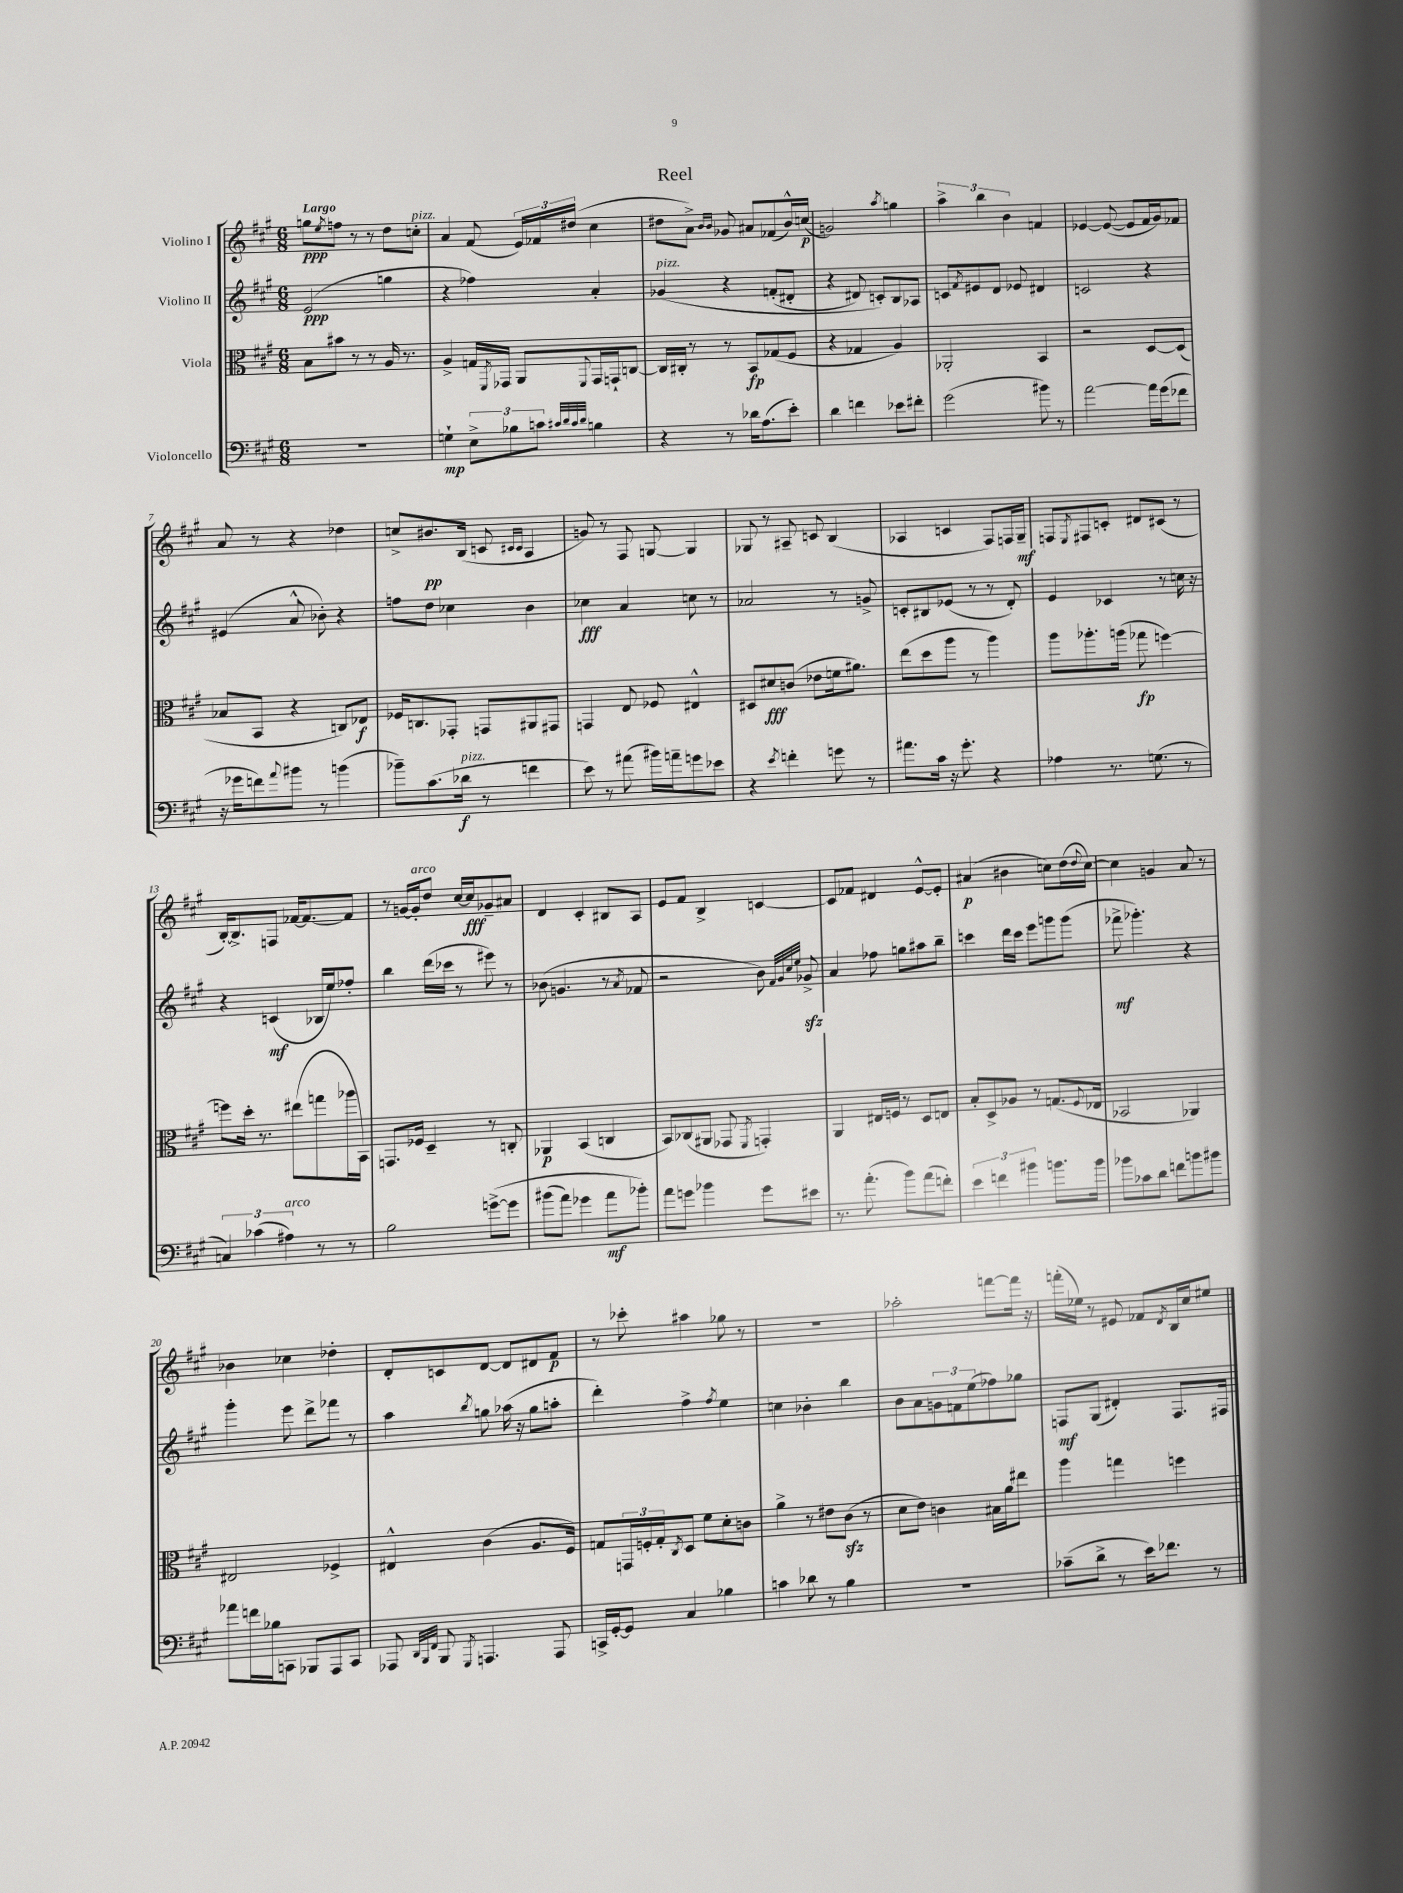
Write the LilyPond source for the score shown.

\header { title = "Reel" }
<<
\new StaffGroup <<
\new Staff = "s0" \with { instrumentName = "Violino I" } {
    \clef treble \key a \major \numericTimeSignature \time 6/8 \tempo "Largo"
    g''8\ppp \acciaccatura { e''8 } f''8 r8 r8 d''8 c''8-.^\markup { \italic "pizz." } |
    a'4 fis'8( \tuplet 3/2 { e'16) fes'16 dis''16( } cis''4 |
    dis''8 a'8->) \grace { b'16 b'16 } ges'8 ais'8 fes'8( b'16-^) c''16\p( |
    g'2) \acciaccatura { a''8 } g''4 |
    \tuplet 3/2 { a''4-> b''4 b'4 } f'4 |
    ees'4~ ees'8~( ees'8 fis'16 gis'16) fes'8 |
    a'8 r8 r4 des''4 |
    c''8-> bis'8.\pp b16( c'8 \grace { cis'16 cis'16 } a4 |
    g'8) r8 fis8 g8~ g4 |
    ges8 r8 ais8-- c'8 b4( |
    aes4 c'4 fis8) f16 gis16--\mf |
    f8 \acciaccatura { e8 } fis8 c'8-. dis'8 cis'8( r8 |
    b16~-.) b8.-> f8 fes'16~ fes'8.~ fes'8 |
    r8 g'16~ g'16-.^\markup { \italic "arco" } d''8 cis''16~ cis''16\fff ges'8-- ais'8 |
    d'4 cis'4-. bis8 a8 |
    e'8 fis'8 b4-> c'4~ |
    c'8 fes'8 dis'4 e'8~-^ e'8-. |
    ais'4\p( bis'4 c''8) d''16( \appoggiatura { d''8 } c''16~) |
    c''4 g'4 a'8 r8 |
    bes'4 ces''4 des''4-. |
    d'8-. c'8 d'8~ d'8 dis'8 fis'8\p |
    r8 ces'''8-. ais''4 ges''8 r8 |
    R2. |
    aes''2-. f'''8~ f'''16 r16 |
    f'''16-.( ees''16) r8 eis'8 fes'8 \acciaccatura { d'8 } b16 cis''16 eis''8 \bar "|." |
}
\new Staff = "s1" \with { instrumentName = "Violino II" } {
    \clef treble \key a \major \numericTimeSignature \time 6/8
    e'2\ppp( g''4 |
    r4 fes''4) a'4-. |
    ges'4^\markup { \italic "pizz." }\( r4 f'8-.( dis'8-. |
    r4 dis'8) c'8-.\) b8 aes8 |
    c'8 \acciaccatura { fis'8 } eis'8 d'8 ees'8 dis'4 |
    c'2 r4 |
    eis'4( a'8-^ bes'8-.) r4 |
    f''8 d''8 ces''4 b'4 |
    ces''4\fff a'4 c''8 r8 |
    aes'2 r8 g'8-> |
    c'8-. bis8 ees'8( r8 r8 d'8-.) |
    e'4 ces'4 r8 c''16 r16 |
    r4 c'4\mf( bes16 e''16) fes''8-. |
    b''4 d'''16( ces'''16 r8 eis'''8) r8 |
    bes'8( g'4. r8 \acciaccatura { a'8 } fes'8 |
    r2 b'8) \grace { fis'32 gis'32 cis''32 e''32 } ges'8->\sfz |
    a'4 fes''8 g''8 ais''8 b''8-- |
    c'''4 d'''16 c'''16 e'''8 g'''8 g'''8( |
    fes'''8->\mf ges'''4.-.) r4 |
    gis'''4-. e'''8 d'''8-> fes'''8 r8 |
    a''4 \acciaccatura { b''8 } g''8 aes''16( r16 g''8 a''8-. |
    d'''4-.) fis''4-> \acciaccatura { fis''8 } e''4 |
    c''4 bes'4-. b''4 |
    b'8 a'8 \tuplet 3/2 { g'8 f'8 e''8( } fes''8) ges''8 |
    f8\mf gis8( dis'4-.) f8. fis16 \bar "|." |
}
\new Staff = "s2" \with { instrumentName = "Viola" } {
    \clef alto \key a \major \numericTimeSignature \time 6/8
    b8 bis'8 r8 r8 a16 r8. |
    a4-> g16 \acciaccatura { fis,8 } ges,16 a,8 \appoggiatura { fis,8 } ges,16 g,16-! c8~ |
    c16 cis16-. r8 r8 b,8\fp ges8( fis8 |
    r4 ges4 a4) |
    aes,2-. b,4 |
    r2 d8~ d8( |
    bes8 b,8 r4 c8) ees8\f |
    fes16 c8. ges,8-. g,8 ais,8 gis,8 |
    g,4 e8 fes8 eis4-^ |
    dis8 dis'8\fff c'8( ees'8 f'16 ais'8.) |
    e''8( d''8 a''8 r8 a''4) |
    a''8 aes''8.-. a''16( ges''8\fp f''4~) |
    f''8 d''16-. r8. eis''8( g''8 aes''16 b,16) |
    g,8. fes16 d4-- r8 c8-. |
    aes,4\p b,4( c4 |
    b,8) ces8( ais,8 ges,8 \acciaccatura { fis,8 } g,4-.) |
    a,4 eis16 f16 r8 d8 e8 |
    b8-. d8-> aes8 r8 g8.( \appoggiatura { fis8 } ees16 |
    bes,2 aes,4) |
    eis2 fes4-> |
    eis4-^ cis'4( a8. fis16) |
    g8 \tuplet 3/2 { g,16 f16-. g16-. } \acciaccatura { cis8 } d8 fis'8 d'8-. c'8 |
    a'4-> r8 eis'8 cis'8\sfz( r8 |
    d'8 e'8) c'4 bis16 a'16 eis''8 |
    a''4 g''4 f''4 \bar "|." |
}
\new Staff = "s3" \with { instrumentName = "Violoncello" } {
    \clef bass \key a \major \numericTimeSignature \time 6/8
    r2. |
    g4-!\mp \tuplet 3/2 { e8-> bes8 c'8 } \grace { cis'32 d'32 cis'32 d'32 } b4 |
    r4 r8 des'16 a8.( e'8-.) |
    d'4 f'4 ees'8 fis'8-. |
    gis'2( bis'8) r8 |
    a'2~ a'16 gis'16( fes'8 |
    r16 ges'16 f'8) \appoggiatura { a'8 } bis'8 r8 b'4( |
    bes'8--) cis'8.( des'16\f^\markup { \italic "pizz." } r8 f'4 |
    e'8) r8 ais'8( bis'16) a'16-- g'8 ees'8 |
    r4 \acciaccatura { e'8 } f'4-. g'8 r8 |
    ais'8. cis'16 r16 gis'8.-. r4 |
    aes4 r8. g8.( r8 |
    \tuplet 3/2 { c4) ces'4( ais4^\markup { \italic "arco" }) } r8 r8 |
    b2 g'8~->\( g'8 |
    bis'8( a'8) ges'4 a'8\mf bes'8-.\) |
    a'8 g'8 bes'4 g'8 eis'8 |
    r8. a'8.-.( b'8) a'8( f'8-.) |
    \tuplet 3/2 { e'4 f'4 bis'4 } b'8. b'16 |
    bes'8 ces'8 d'8 f'8 b'8 bis'8 |
    aes'8 f'16 bes16 c,8 bes,,8 a,,8 c,8 |
    aes,,8 \grace { d,32 b,,32 fis,32 } b,,8 \acciaccatura { gis,,8 } a,,4. a,,8 |
    c,16-> gis,16~-. gis,8 cis4 bes4 |
    c'4 des'8 r8 b4 |
    R2. |
    ces'8--( d'8-> r8 e'16) fes'8. r8 \bar "|." |
}
>>
>>
